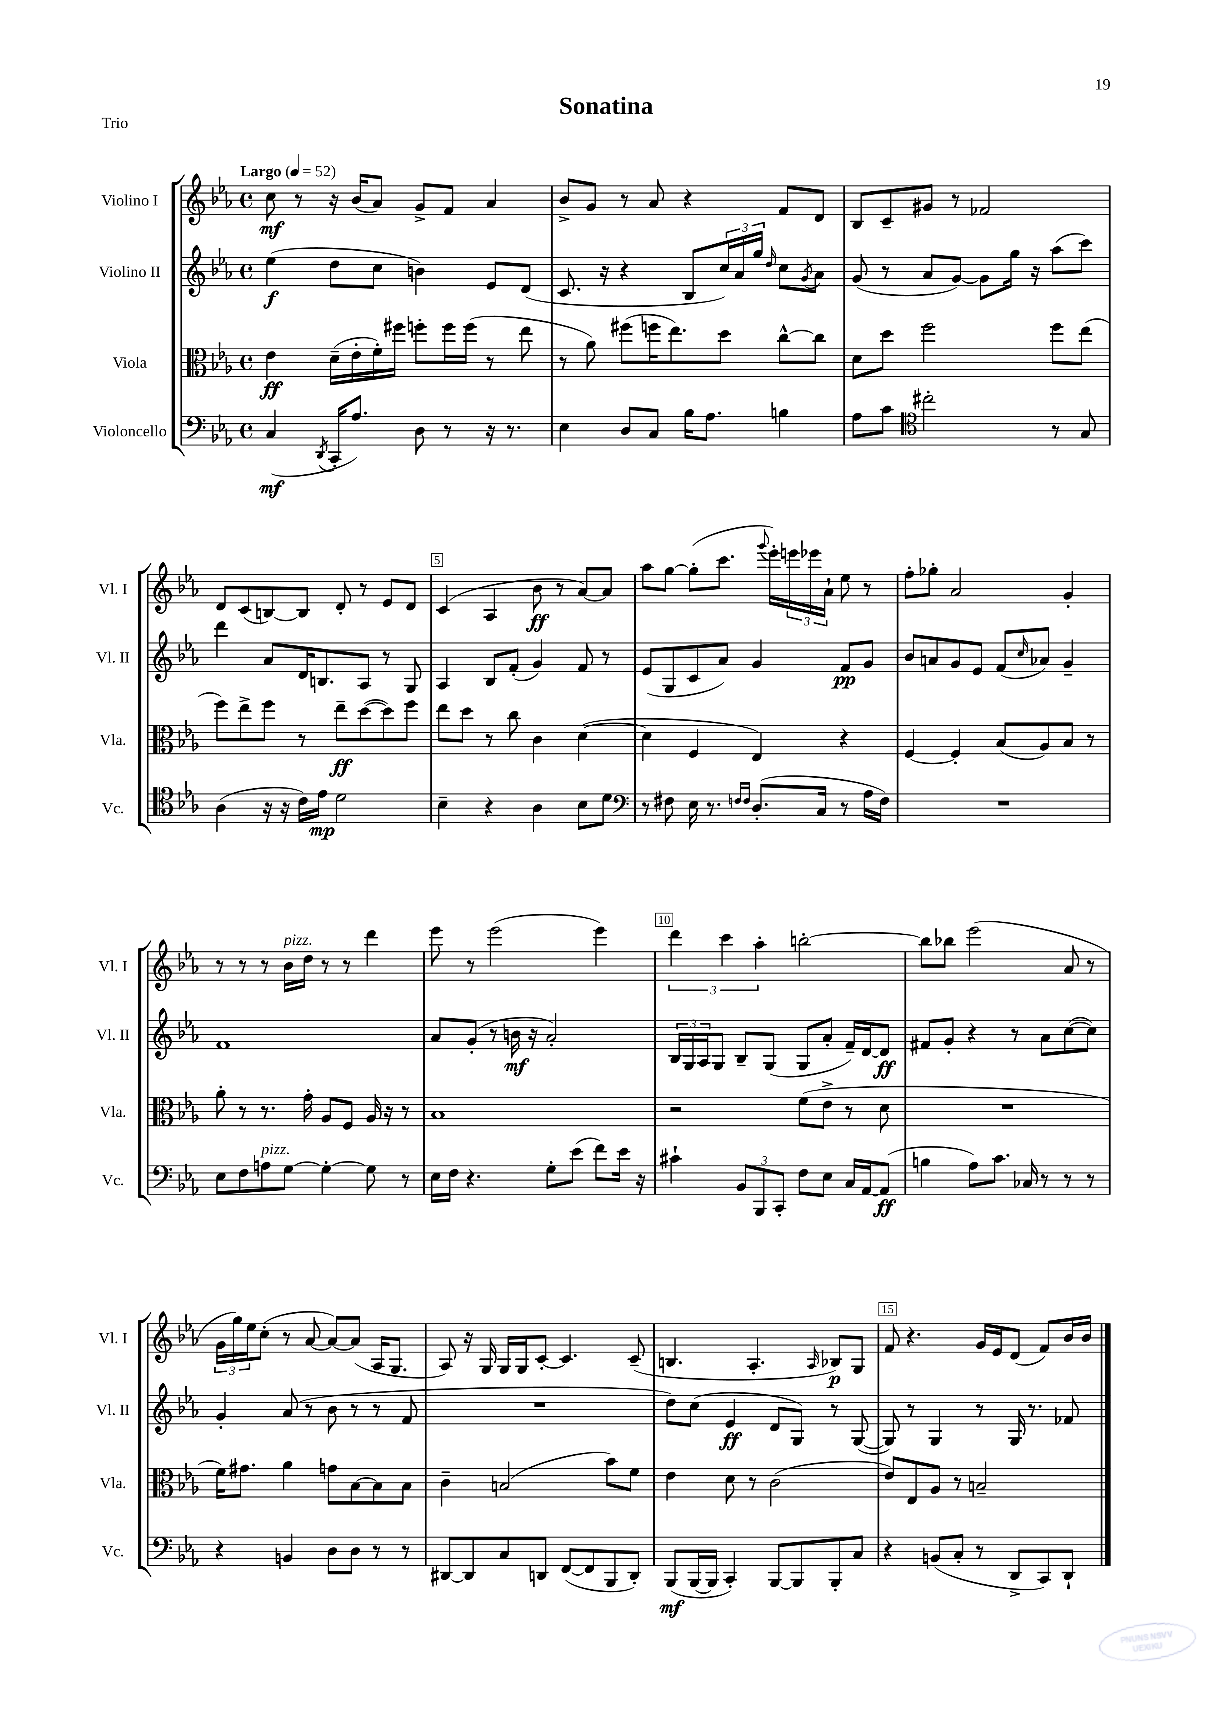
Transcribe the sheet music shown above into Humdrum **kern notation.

**kern	**kern	**kern	**kern
*staff4	*staff3	*staff2	*staff1
*clefF4	*clefC3	*clefG2	*clefG2
*k[b-e-a-]	*k[b-e-a-]	*k[b-e-a-]	*k[b-e-a-]
*M4/4	*M4/4	*M4/4	*M4/4
*met(c)	*met(c)	*met(c)	*met(c)
*MM52	*MM52	*MM52	*MM52
(4C/	4e-\	(4ee-\	8cc\
.	.	.	8r
8qDD/	.	.	.
16CC'/LK	(16d~\LL	8dd\L	16r
8.A-/J)	16e-'\	.	(16b-/LK
.	16f'\)	8cc\J	8a-/J)
.	16ff#\JJ	.	.
8D\	8ff'\L	4b\)	8g^/L
8r	16ff\L	.	8f/J
.	(16ff\JJ	.	.
16r	8r	8e-/L	4a-/
8.r	.	.	.
.	8ee-\	(8d/J	.
=	=	=	=
4E-\	8r	8.c/	8b-^/L
.	8a-\)	.	8g/J
.	.	16r	.
8D/L	(8ff#\L	4r	8r
8C/J	16ff\K	.	8a-/
.	8.ee-\)	.	.
16B-\LK	.	8B-/L	4r
8.A-\J	.	.	.
.	8dd\J	24cc/L)	.
.	.	24a-/	.
.	.	24gg/JJ	.
.	.	16qqdd/	.
4B\	[8cc^^\L	8cc\L	8f/L
.	.	8qg/	.
.	8cc\]J	8a-\J	8d/J
=	=	=	=
8A-\L	8d\L	(8g/	8B-/L
8c\J	8dd\J	8r	8c~/
*clefC4	*	*	*
2cc#'\	2ff\	8a-/L	8g#/J
.	.	[8g/J)	8r
.	.	8g\]L	2f-/
.	.	16gg\Jk	.
.	.	16r	.
8r	8ff\L	(8aa-\L	.
8G/	(8ee-\J	8ccc\J)	.
=	=	=	=
(4A-\	8ff\L)	4ddd\	8d/L
.	8ee-^\	.	(8c/
16r	8ff\J	8a-/L	[8B/)
16r	.	.	.
16c\LL)	8r	16d/K	8B/]J
16e-\JJ	.	8.B/	.
2d\	8ee-~\L	.	8d'/
.	([8dd\	8A-/J	8r
.	8dd\])	8r	8e-/L
.	8ff\J	8G/	8d/J
=	=	=	=
4B-~\	8ee-\L	4A-/	(4c/
.	8dd\J	.	.
4r	8r	8B-/L	4A-/
.	8cc\	(8f'/J	.
4A-\	4c\	4g/)	8b-\
.	.	.	8r
8B-\L	([4d\	8f/	[8a-/L)
8d\J	.	8r	8a-/]J
=	=	=	=
*clefF4	*	*	*
8r	4d\]	(8e-/L	8aa-\L
8F#\	.	8G/	[8gg\J
16E-\	4F/	8c/	(8gg'\]L
8.r	.	.	.
.	.	8a-/J)	8.ccc\J
16qqF/LL	.	.	.
16qqF/JJ	.	.	.
(8.D'/L	4E-/)	4g/	.
.	.	.	8qqggg/
.	.	.	16eee-'\LL)
.	.	.	24eee\
.	.	.	24eee-\
16C/Jk	.	.	.
.	.	.	24a-`\JJ
8r	4r	8f/L	8ee-\
16A-\LL	.	8g/J	8r
16F\JJ)	.	.	.
=	=	=	=
1r	[4F/	8b-/L	8ff'\L
.	.	8a/	8gg-'\J
.	4F'/]	8g/	2a-/
.	.	8e-/J	.
.	(8B-/L	(8f/L	.
.	.	16qqcc/	.
.	8A-/)	8a-/J)	.
.	8B-/J	4g~/	4g'/
.	8r	.	.
=	=	=	=
8E-\L	8a-'\	1f	8r
8F\	8r	.	8r
8A\	8.r	.	8r
[8G\J	.	.	16b-\LL
.	16g'\	.	16dd\JJ
4G'\_	8A-/L	.	8r
.	8F/J	.	8r
8G\]	16A-/	.	4ddd\
.	16r	.	.
8r	8r	.	.
=	=	=	=
16E-\LL	1B-	8a-/L	8eee-\
16F\JJ	.	.	.
4.r	.	(8g'/J	8r
.	.	8r	(2eee-\
.	.	16b\	.
.	.	16r	.
8G'\L	.	2a-'/)	.
(8e-\J	.	.	.
8f\L)	.	.	4eee-\)
16e-\Jk	.	.	.
16r	.	.	.
=	=	=	=
4c#`\	2r	24B-/LL	6ddd\
.	.	24G/	.
.	.	24A-/J	.
.	.	8G/J	.
.	.	.	6ccc\
12BB-/L	.	8B-~/L	.
12BBB-/	.	.	6aa-'\
.	.	(8G/J	.
12CC'/J	.	.	.
8F\L	(8f\L	8G/L	[2bb'\
8E-\J	8e-^\J	8a-'/J	.
16C/LL	8r	16f~/LL)	.
[16AA-/J	.	[16d/J	.
(8AA-/]J	8d\	8d/]J	.
=	=	=	=
4B\	1r	8f#/L	8bb\]L
.	.	8g'/J	8bb-\J
8A-\L)	.	4r	(2eee-\
8.c\J	.	.	.
.	.	8r	.
16C-/	.	.	.
8r	.	8a-\L	.
8r	.	([8cc\	8a-/
8r	.	8cc\]J)	8r
=	=	=	=
4r	16f\LK)	4g'/	24g\LL
.	.	.	24gg\)
.	8.g#\J	.	.
.	.	.	24ee-\J
.	.	.	(8cc'\J
4BB/	4a-\	(8a-/	8r
.	.	8r	[8a-/
8D\L	8g\L	8b-\	8a-/_L)
8D\J	[8B-\	8r	(8a-/]J
8r	8B-\]	8r	16A-/LK
.	.	.	8.G/J
8r	8B-\J	8f/	.
=	=	=	=
[8DD#/L	4c~\	1r	8A-/)
8DD#/]	.	.	16r
.	.	.	16G/
8C/	(2B/	.	16G/LL
.	.	.	16G/J
8DD/J	.	.	[8c'/J
([8FF/L	.	.	4.c/]
8FF/]	.	.	.
8BBB-/	8b-\L)	.	.
8DD'/J)	8f\J	.	(8c~/
=	=	=	=
(8BBB-/L	4e-\	8dd\L)	4.B/
[16BBB-/L	.	(8cc\J	.
16BBB-/]JJ	.	.	.
4CC'/)	8d\	4e-/	.
.	8r	.	4.A-'/
[8BBB-/L	(2c\	8d/L	.
8BBB-/]	.	8G/J)	.
.	.	.	16qqA-/
8BBB-'/	.	8r	8B-/L)
8C/J	.	([8G/	8G/J
=	=	=	=
4r	8e-/L)	8G/])	8f/
.	8E-/	8r	4.r
(8BB/L	8A-/J	4G/	.
8C'/J	8r	.	.
8r	2B~/	8r	16g/LL
.	.	.	16e-/J
8DD^/L	.	16G/	(8d/J
.	.	8.r	.
8CC/)	.	.	8f/L)
8DD`/J	.	8f-/	16b-/L
.	.	.	16b-/JJ
==	==	==	==
*-	*-	*-	*-
